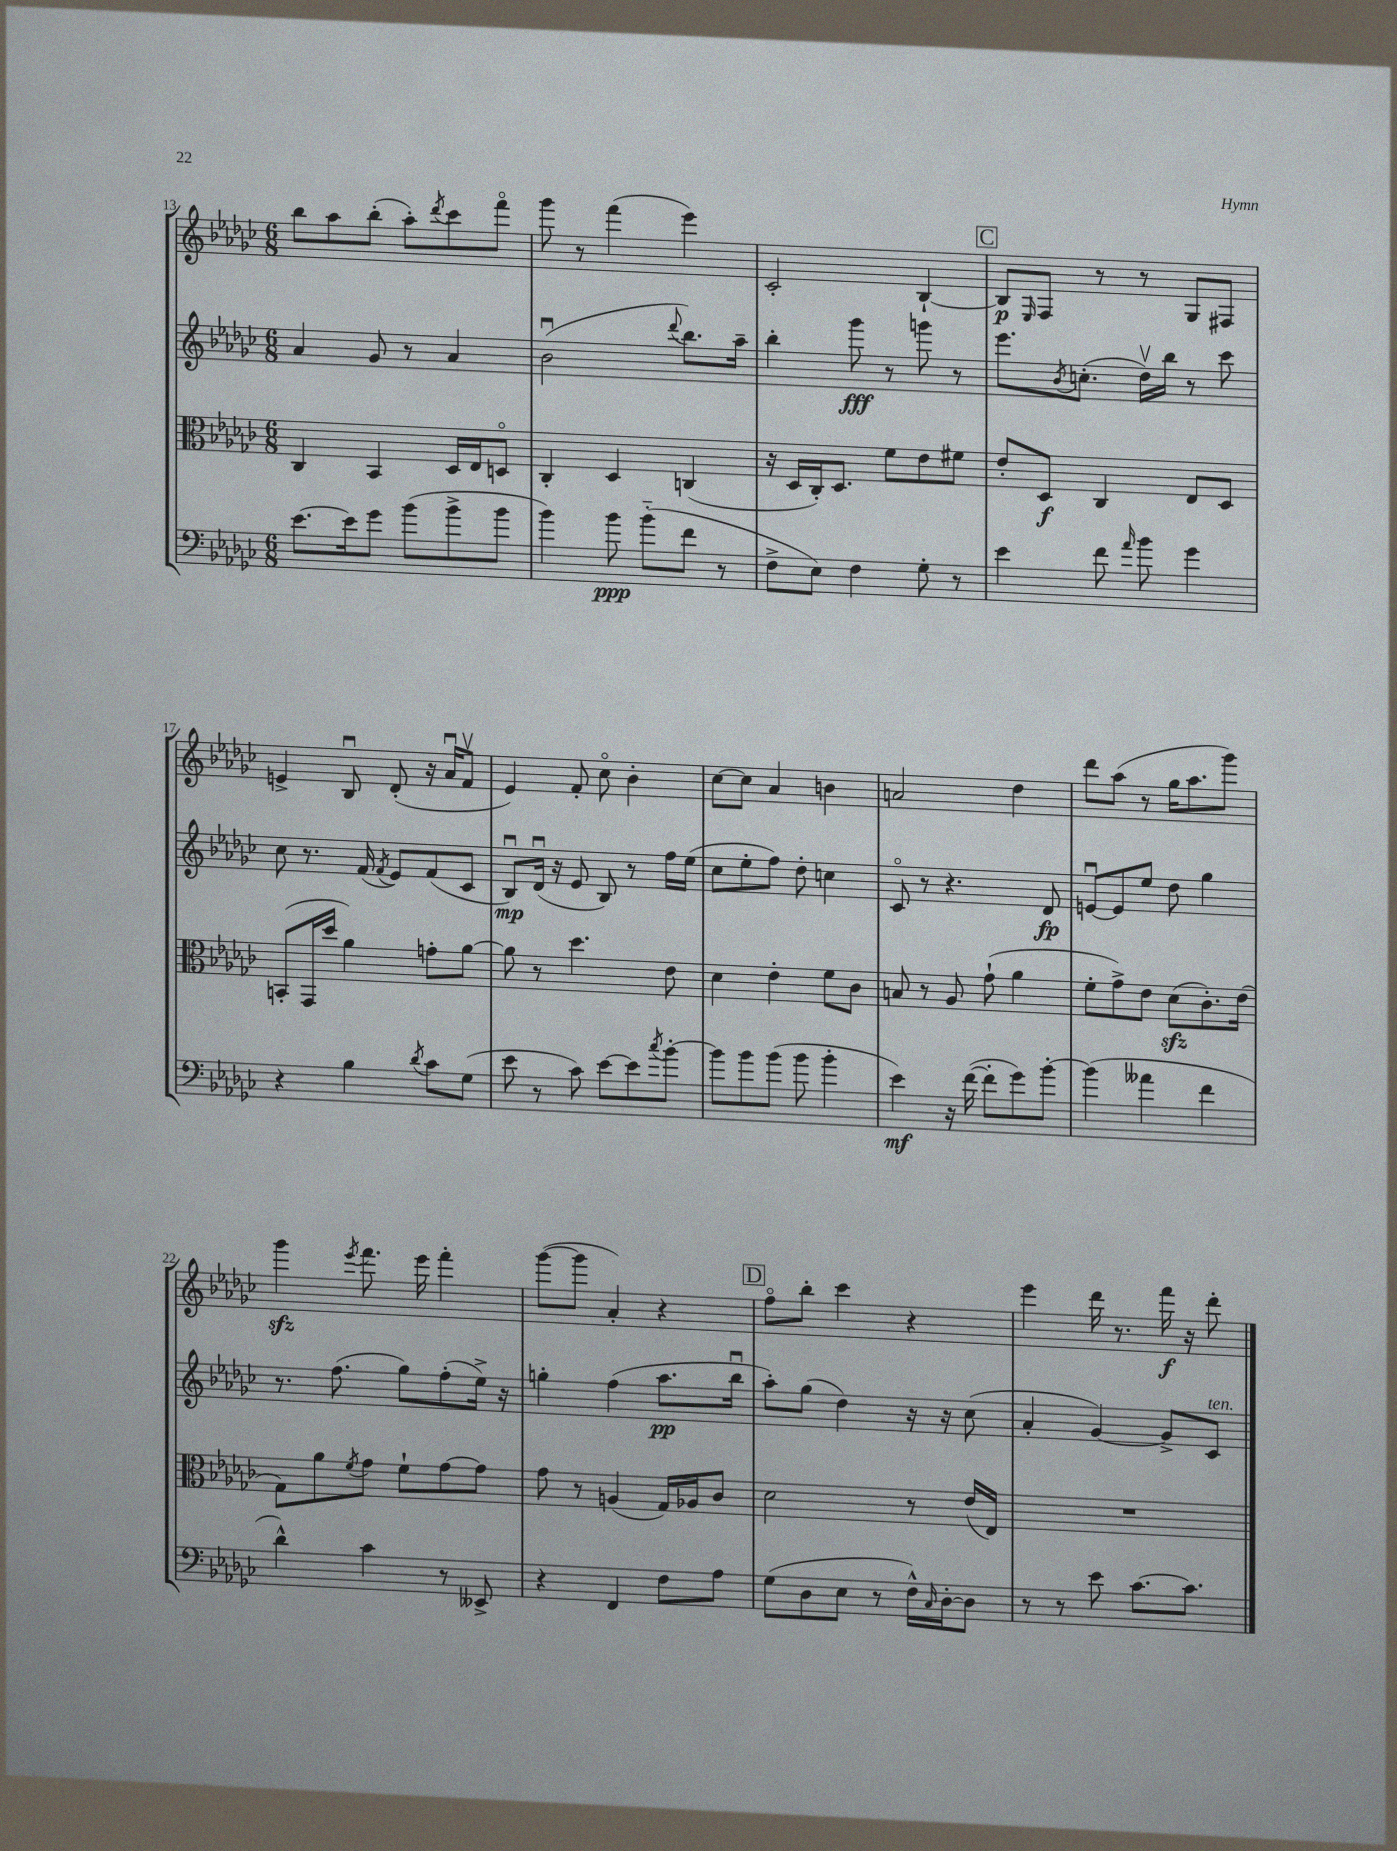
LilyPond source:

<<
\new StaffGroup <<
\new Staff = "s0" {
    \clef treble \key ges \major \numericTimeSignature \time 6/8
    bes''8 aes''8 bes''8-.( aes''8-.) \acciaccatura { des'''8 } ces'''8 f'''8\flageolet |
    ges'''8 r8 f'''4( ees'''4) |
    ces'2-. bes4~-! |
    \mark \markup { \box "C" } bes8\p \grace { ees16 } f8 r8 r8 ges8 fis8 |
    e'4-> bes8\downbow des'8-.( r16 aes'16\downbow f'8\upbow |
    ees'4) f'8-. ces''8\flageolet bes'4-. |
    ces''8~ ces''8 aes'4 b'4 |
    a'2 des''4 |
    des'''8 aes''8( r8 ges''16 aes''8. ges'''8) |
    ges'''4\sfz \acciaccatura { ees'''8 } f'''8. ees'''16 f'''4-. |
    ges'''8~( ges'''8 aes'4-.) r4 |
    \mark \markup { \box "D" } f''8\flageolet bes''8-. ces'''4 r4 |
    ees'''4 des'''16 r8. f'''16\f r16 des'''8-. \bar "|." |
}
\new Staff = "s1" {
    \clef treble \key ges \major \numericTimeSignature \time 6/8
    aes'4 ges'8 r8 aes'4 |
    bes'2\downbow( \appoggiatura { des'''8 } bes''8.) aes''16-- |
    bes''4-. ges'''8\fff r8 g'''8 r8 |
    \mark \markup { \box "C" } ees'''8. \acciaccatura { bes'8 } c''8.-.( des''16\upbow) bes''16 r8 ces'''8 |
    ces''8 r8. f'16( \acciaccatura { f'8 } ees'8) f'8( ces'8 |
    bes8\downbow\mp) des'16\downbow( r16 ees'8 bes8) r8 f''16 ees''16( |
    ces''8 ees''8-. f''8) des''8-. c''4 |
    ces'8\flageolet r8 r4. des'8\fp |
    e'8~\downbow e'8 ees''8 des''8 ges''4 |
    r8. f''8.( ges''8) f''8-.( ees''16->) r16 |
    g''4-. f''4( aes''8.\pp bes''16\downbow |
    \mark \markup { \box "D" } aes''8-.) ges''8( des''4) r16 r16 ces''8( |
    aes'4-. ges'4~) ges'8-> ces'8^\markup { \italic "ten." } \bar "|." |
}
\new Staff = "s2" {
    \clef alto \key ges \major \numericTimeSignature \time 6/8
    ces4 bes,4 des16 ees16 d8\flageolet |
    ces4-. des4 c4( |
    r16 des16 ces16-.) des8. f'8 ees'8 fis'8 |
    \mark \markup { \box "C" } ees'8-. des8\f ces4 ees8 des8 |
    b,8-.( ges,16 des''16 aes'4) g'8-. aes'8~ |
    aes'8 r8 des''4. ees'8 |
    des'4 ees'4-. f'8 ces'8 |
    b8 r8 aes8 ges'8-!( aes'4 |
    f'8-. ges'8->) ees'8 des'8\sfz( ces'8.-.) ees'16( |
    ges8) aes'8 \acciaccatura { f'8 } ges'8 f'8-! ges'8~ ges'8 |
    ges'8 r8 a4( ges16) aes16 ces'8 |
    \mark \markup { \box "D" } des'2 r8 ees'16( ees16) |
    R2. \bar "|." |
}
\new Staff = "s3" {
    \clef bass \key ges \major \numericTimeSignature \time 6/8
    ees'8.~ ees'16 ges'8 bes'8( bes'8-> bes'8 |
    bes'4) bes'8\ppp bes'8-_( f'8 r8 |
    f8-> ees8) f4 ges8-. r8 |
    \mark \markup { \box "C" } ees'4 f'8 \grace { aes'16 } bes'8 ges'4 |
    r4 bes4 \acciaccatura { des'8 } ces'8 ges8( |
    ees'8 r8 ces'8) ees'8~ ees'8 \acciaccatura { ces''8 } bes'8~-. |
    bes'8 bes'8 bes'8( bes'8 bes'4-. |
    ees'4\mf) r16 f'16~( f'8-. ges'8) bes'8~-. |
    bes'4( aeses'4 f'4 |
    des'4-^) ces'4 r8 eeses,8-> |
    r4 f,4 f8 aes8 |
    \mark \markup { \box "D" } ges8( des8 ees8 r8 f16-^) \grace { ces16 } des16~-. des8 |
    r8 r8 ees'8 ces'8.~ ces'8. \bar "|." |
}
>>
>>
\layout { \context { \Score currentBarNumber = #13 } }
